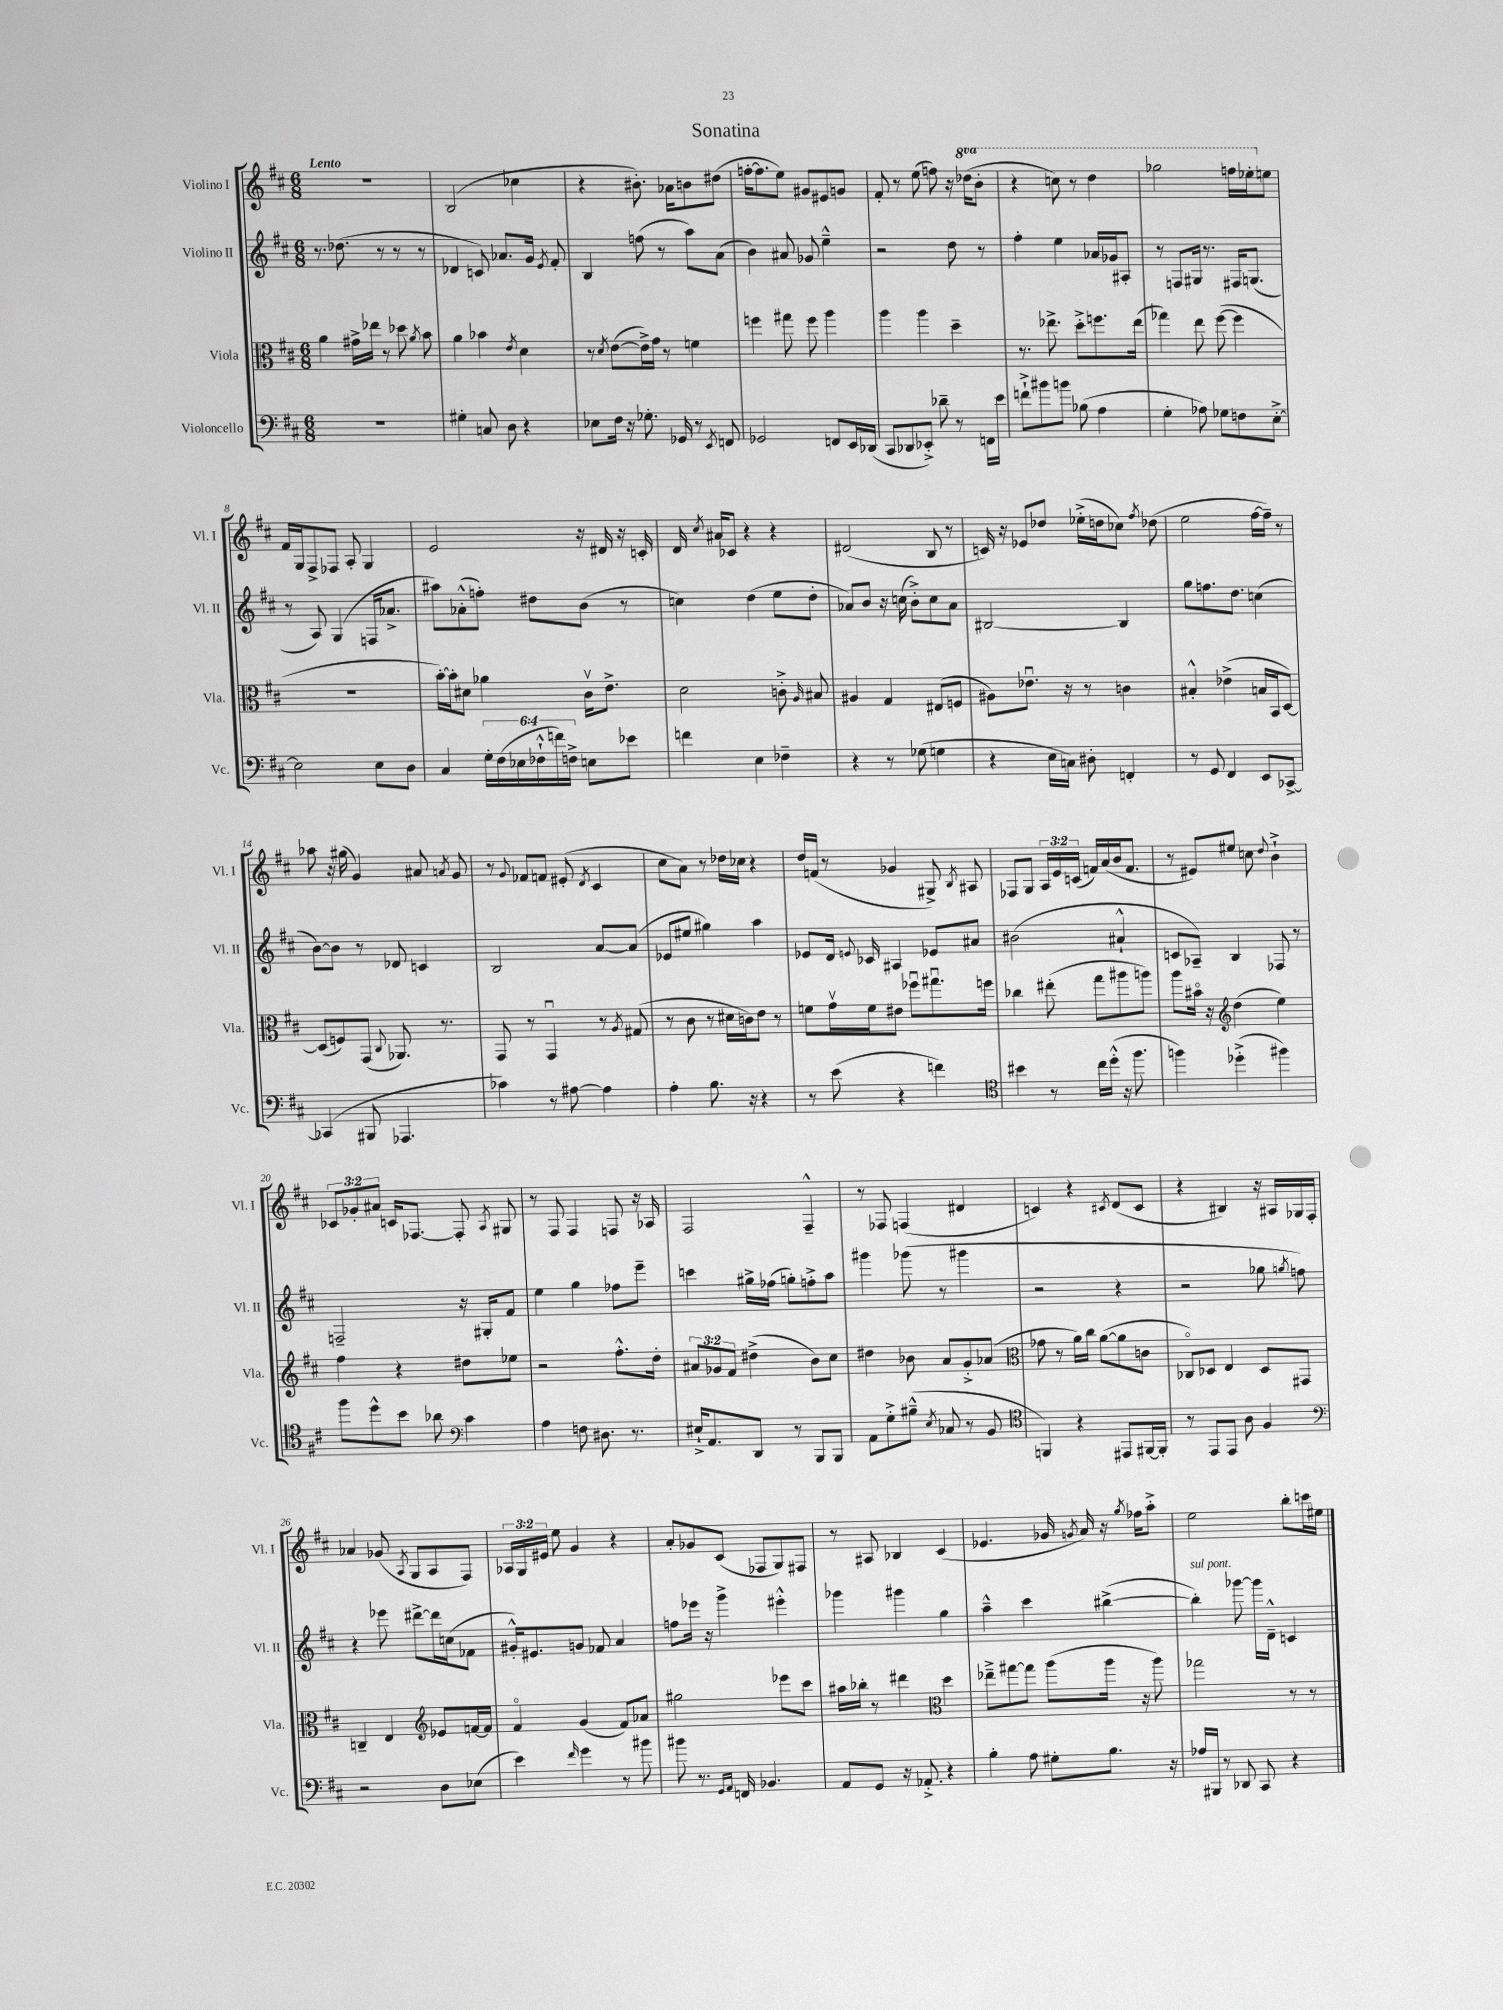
\header { title = "Sonatina" }
<<
\new StaffGroup <<
\new Staff = "s0" \with { instrumentName = "Violino I" shortInstrumentName = "Vl. I" } {
    \clef treble \key d \major \numericTimeSignature \time 6/8 \override Staff.TupletNumber.text = #tuplet-number::calc-fraction-text \set Staff.ottavationMarkups = #ottavation-simple-ordinals \tempo "Lento"
    \autoBeamOff R2. |
    b2( ces''4 |
    r4 bis'8.-.) aes'16[ b'8 dis''8]( |
    f''16[~-. f''8. e''8]) gis'8[ eis'8 g'8] |
    fis'8-. r8 e''8( f''8) r16 \ottava #1 des'''16[( b''8]-. |
    r4 c'''8) r8 d'''4 |
    ges'''2 f'''16[ ees'''16-. \ottava #0 e''!8] |
    fis'16[ g16 fis8-> fes8] a8-. g4 |
    e'2 r16 dis'16 r16 c'16-. |
    d'16 \acciaccatura { cis''8 } ais'16[ ces'8] r4 r4 |
    dis'2( b8 r8 |
    c'16) r16 ees'8[ des''8] ees''16[-.->( d''16 ces''8]) \acciaccatura { fis''8 } des''8( |
    e''2 fis''16[~ fis''16]--) r8 |
    aes''8 r16 gis''16( g'4) ais'8 \acciaccatura { a'8 } g'8 |
    r8 \appoggiatura { g'8 } fes'8[ f'8] eis'8-.( \acciaccatura { d'8 } cis'4 |
    cis''8[ a'8]) r8 des''16[ ces''16] r4 |
    d''16[ f'16]( r8 ges'4 gis8->) \acciaccatura { b8 } ais8 |
    fes8[ g8] \tuplet 3/2 { a16[ e'16 c'16]( } f'16[) a'16( b'16 f'8.] |
    r8 eis'8[) eis''8] c''8 \appoggiatura { d''8 } b'4-!-> |
    \tuplet 3/2 { ces'8[ ges'8-. ais'8] } c'16[ fes8.]~ fes8-. \acciaccatura { a8 } gis8 |
    r8 fis8 fis4 f8 r16 aes16 |
    fis2 fis4---^ |
    r8 fes8 f4( dis'4 |
    c'4) r4 \acciaccatura { cis'8 } d'8[( cis'8] |
    r4 bis4) r16 ais16[ ges16 fis16]-. |
    aes'4 ges'8( \acciaccatura { a8 } g8[ a8 fis8]) |
    \tuplet 3/2 { aes16[ g16 eis'16] } e''8 g'4 r4 |
    a'8[-. ges'8 cis'8]( fes8[ g8) fis8] |
    r8 ais8 bes4 cis'4( |
    ees'4. ges'16 \acciaccatura { g'8 } a'16) r16 \acciaccatura { g''8 } fes''16[ a''8]-.-> |
    e''2 b''8[-. c'''16 eis''16] \bar "|." |
}
\new Staff = "s1" \with { instrumentName = "Violino II" shortInstrumentName = "Vl. II" } {
    \clef treble \key d \major \numericTimeSignature \time 6/8
    \autoBeamOff r8. des''8.( r8 r8 r8 |
    des'4 c'8) aes'8.[ g'16] \acciaccatura { e'8 } fis'8-. |
    b4 f''8( r8 a''8[) a'8]( |
    b'4) ais'8 ges'8 e''4---^ |
    r2 d''8 r8 |
    fis''4-. e''4 aes'16[ ges'16 ais8]-. |
    r8 f8[ gis16] r8. fis16[ g8.]( |
    r8 a8) g4( f16[ aes'8.]-> |
    ais''8[) aes'8-.-^( f''8]-.) dis''8[ b'8]( r8 |
    c''4) d''4( e''8[ d''8]-. |
    aes'8[) b'8] r16 c''16( b'8[-.->) c''8 aes'8] |
    bis2~ bis4 |
    g''8[ f''8. d''8.] c''4( |
    b'8[~) b'8] r8 des'8 c'4 |
    b2 a'8[~ a'8]( |
    ees'8[ eis''8] gis''4) a''4 |
    ees'8[ d'16] \appoggiatura { e'8 } ces'16 ais4 ees'8[ ais'8] |
    bis'2( ais'4-!-^ |
    c'8[ aes8]--) b4 fes8 r8 |
    f2-- r16 gis16[-. fis'8] |
    e''4 g''4 fes''8[ e'''8]-- |
    c'''4 gis''16[-> fes''16]( g''8[-.) f''8-.-> a''8] |
    gis'''4 ges'''8( r8 gis'''4 |
    r2 r4 |
    r2 ges''8 \acciaccatura { g''8 } f''8) |
    r4 ees'''8 dis'''8[~-> dis'''16 c''16( fes'8] |
    gis'16[-.-^) eis'8. g'8] fes'8 a'4 |
    f''8[ ees'''16] r16 g'''4-> eis'''4-.-^ |
    ges'''4 gis'''4 g''4 |
    a''4---^ cis'''4 bis''4~->( |
    bis''4-.^\markup { \italic "sul pont." }) ges'''8~ ges'''16[ d'16]---^ c'4 \bar "|." |
}
\new Staff = "s2" \with { instrumentName = "Viola" shortInstrumentName = "Vla." } {
    \clef alto \key d \major \numericTimeSignature \time 6/8 \override Staff.TupletNumber.text = #tuplet-number::calc-fraction-text
    \autoBeamOff a'4 gis'16[-> ees''16] r8 des''8 \acciaccatura { a'8 } b'8 |
    a'4 bes'4 \acciaccatura { e'8 } d'4 |
    r8 \acciaccatura { d'8 } e'8[~( e'16->) g'16] r8 f'4 |
    f''4 gis''8 f''8 a''4 |
    a''4 a''4 d''4-- |
    r8. ees''8.-> d''8[-.-> f''8. ees''16]( |
    ges''4) e''8 fis''8~( fis''4 |
    R2. |
    b'16[~-.) b'16-. dis'8] aes'4 cis'16[\upbow e'8.]-> |
    d'2 c'8-.-> \grace { a16 } bis8 |
    ais4 g4 eis8[( f8] |
    ais8[) ees'8.]\downbow r16 r8 c'4 |
    bis4-.-^ ees'4->( b16[ b,16 d8]~) |
    d8[( f8) g,8]( \appoggiatura { cis8 } aes,8.) r8. |
    g,8 r8 g,4\downbow r8 \acciaccatura { a8 } gis8( |
    r8 cis'8 r8 dis'16[ c'16) e'8] r8 |
    f'8[ g'16\upbow f'16 eis'8] fes''8[\downbow gis''8.\downbow f''16] |
    ces''4 eis''8-.( g''8[ ais''8 a''8]) |
    a''8[ bis'16]\flageolet r16 \clef treble d''4( e''4) |
    fis''4 r4 dis''8[ ees''8] |
    r2 fis''8.[-.-^ d''16]-. |
    \tuplet 3/2 { ais'8[ ges'8 fis'8] } dis''4->( b'8[) cis''8] |
    dis''4 bes'8 a'8[ g'8-.-> aes'8]( |
    \clef alto ges'8 r8 a'16[) cis''16] a'8[~( a'8 c'8] |
    ces8[\flageolet) des8] e4 des8[ gis,8] |
    c4-- e4 \clef treble ees'8[ f'16~ f'16] |
    fis'4\flageolet g'4( fis'8[) aes'8] |
    gis''2 ees'''8[ cis'''8] |
    ais''16[ bes''16]-. r8 dis'''4 \clef alto d''4 |
    ees''8[---> gis''8~ gis''8] a''8[( a''16] r16 a''8) |
    ges''2 r8 r8 \bar "|." |
}
\new Staff = "s3" \with { instrumentName = "Violoncello" shortInstrumentName = "Vc." } {
    \clef bass \key d \major \numericTimeSignature \time 6/8 \override Staff.TupletNumber.text = #tuplet-number::calc-fraction-text
    \autoBeamOff R2. |
    gis4-. c8 d8 r4 |
    ees8[ fis16] r16 ges8.-. ges,16 r8 \acciaccatura { e,8 } f,8 |
    ges,2 f,8[ e,16 des,16]( |
    cis,8[ des,8 ees,8]-.->) des'8-- r8 f,16[ e'16] |
    f'8[-!-> bis'8 b'8] bes8( a4 |
    g4-. aes8) ges8[ f8 e8]~-.-> |
    e2 e8[ d8] |
    cis4 \tuplet 6/4 { g16[-. fis16( ees16 fes16-!-^ f'16) f16]-> } e8[ ees'8] |
    f'4 e4 fes4-- |
    r4 r8 ges8( g4 |
    r4 e16[ c16]) dis8-. f,4-. |
    r8 g,8 fis,4 e,8[ ces,8]~-> |
    ces,4( bis,,8 aes,,4. |
    ces'4) r8 ais8~ ais4 |
    a4-. b8. r16 r4 |
    r8 e'8( r4 f'4) |
    \clef tenor bis'4 r8 cis''16[ d''16]-.-^( r16 fis''8. |
    f''4) des''4-.->( fis''4) |
    fis''8[ d''8-^ b'8] aes'8 \clef bass cis'4 |
    a4 f8 dis8. r8. |
    eis16[-!-> a,8. d,8] r8 b,,8[ b,,8] |
    a,8[ g8-.-> bis8]---^( \acciaccatura { e8 } ces8 r8 b,8 |
    \clef tenor f,4) r4 eis,8[ fis,16~ fis,16]-. |
    r8 e,8[ e,8] a8 fis4 |
    \clef bass r2 d8[ ees8]( |
    e'4) \grace { fis'16 } g'4 r8 bis'8 |
    bis'8 r8. \grace { g,16[ a,16] } f,16 bes,4. |
    a,8[ g,8] r16 aes,8.-.-> r4 |
    b4-. a8 gis8[-. b8.] r16 |
    aes16[ bis,,16] r8 des,8 cis,8 r4 \bar "|." |
}
>>
>>
